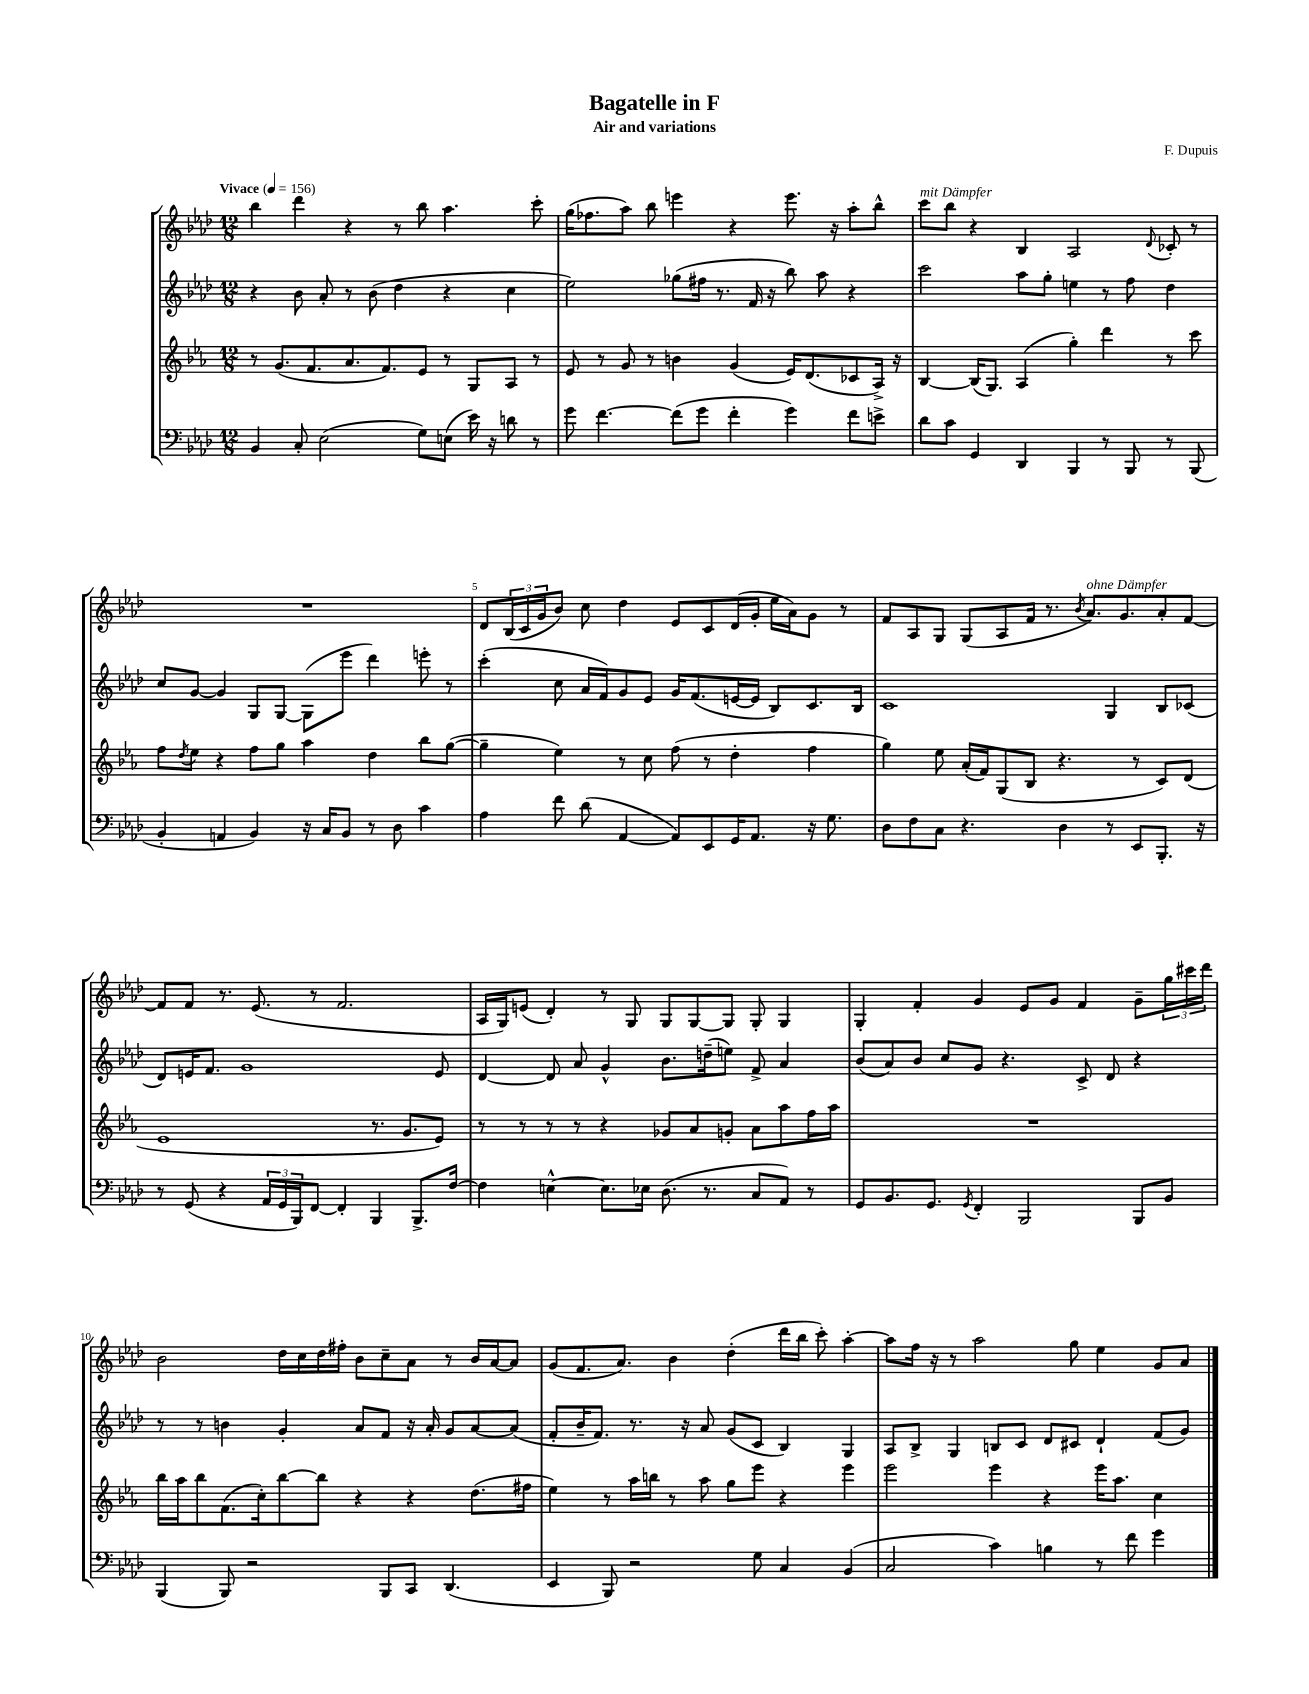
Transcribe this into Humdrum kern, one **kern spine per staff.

**kern	**kern	**kern	**kern
*staff4	*staff3	*staff2	*staff1
*clefF4	*clefG2	*clefG2	*clefG2
*k[b-e-a-d-]	*k[b-e-a-]	*k[b-e-a-d-]	*k[b-e-a-d-]
*M12/8	*M12/8	*M12/8	*M12/8
*MM156	*MM156	*MM156	*MM156
4BB-/	8r	4r	4bb-\
.	(8.g/L	.	.
8C'/	.	8b-\	4ddd-\
.	8.f/	.	.
(2E-\	.	8a-'/	.
.	8.a-/	8r	4r
.	.	(8b-\	.
.	8.f/)	.	.
.	.	4dd-\	8r
8G\L)	8e-/J	.	8bb-\
(8E\J	8r	4r	4.aa-\
16e-\)	8G/L	.	.
16r	.	.	.
8d\	8A-/J	4cc\	.
8r	8r	.	8ccc'\
=	=	=	=
8g\	8e-/	2ee-\)	(16gg\LK
.	.	.	8.ff-\
[4.f\	8r	.	.
.	8g/	.	8aa-\J)
.	8r	.	8bb-\
(8f\]L	4b\	(8gg-\L	4eee\
8g\J	.	16ff#\Jk	.
.	.	8.r	.
4f'\	(4g/	.	4r
.	.	16f/	.
.	.	16r	.
4g\)	16e-/LK)	8bb-\)	8.eee\
.	(8.d/	.	.
.	.	8aa-\	.
.	.	.	16r
8f\L	8c-/	4r	8aa-'\L
8e^\J	16A-^/Jk)	.	8bb-^^\J
.	16r	.	.
=	=	=	=
8d-\L	[4B-/	2ccc\	8ccc\L
8c\J	.	.	8bb-\J
4GG/	(16B-/]LK	.	4r
.	8.G/J)	.	.
4DD-/	(4A-/	8aa-\L	4B-/
.	.	8gg'\J	.
4BBB-/	4gg'\)	4ee\	2A-/
8r	4ddd\	8r	.
8BBB-/	.	8ff\	.
.	.	.	8qqd-/
8r	8r	4dd-\	8c-'/
(8BBB-/	8ccc\	.	8r
=	=	=	=
4BB-'/	8ff\L	8cc/L	1.r
.	8qdd/	.	.
.	8ee-\J	[8g/J	.
4AA/	4r	4g/]	.
4BB-/)	8ff\L	8G/L	.
.	8gg\J	[8G/J	.
16r	4aa-\	(8G\]L	.
16C/LK	.	.	.
8BB-/J	.	8eee-\J	.
8r	4dd\	4ddd-\)	.
8D-\	.	.	.
4c\	8bb-\L	8eee'\	.
.	([8gg\J	8r	.
=	=	=	=
4A-\	4gg~\]	(4ccc'\	8d-/L
.	.	.	(24B-/L
.	.	.	24c/
.	.	.	24g/J
8f\	4ee-\)	8cc\	8b-/J)
(8d-\	.	16a-/LL	8cc\
.	.	16f/J)	.
[4AA-/	8r	8g/	4dd-\
.	8cc\	8e-/J	.
8AA-/]L)	(8ff\	16g/LK	8e-/L
.	.	(8.f/	.
8EE-/	8r	.	8c/
16GG/K	4dd'\	[16e/L	(16d-/L
8.AA-/J	.	16e/]JJ	16g'/JJ
.	.	8B-/L)	16ee-\LL
.	.	.	16a-\J)
16r	4ff\	8.c/	8g\J
8.G\	.	.	.
.	.	.	8r
.	.	16B-/Jk	.
=	=	=	=
8D-\L	4gg\)	1c	8f/L
8F\	.	.	8A-/
8C\J	8ee-\	.	8G/J
4.r	(16a-'/LL	.	(8G/L
.	16f/J)	.	.
.	(8G/	.	8A-/
.	8B-/J	.	16f/Jk
.	.	.	8.r
4D-\	4.r	.	.
.	.	.	8qb-/
.	.	.	8.a-/L)
8r	.	4G/	.
.	.	.	8.g/
8EE-/L	8r	.	.
8.BBB-'/J	8c/L)	8B-/L	8a-'/
.	(8d/J	(8c-/J	[8f/J
16r	.	.	.
=	=	=	=
8r	1e-	8d-/L)	8f/]L
(8GG/	.	16e/K	8f/J
.	.	8.f/J	.
4r	.	.	8.r
.	.	1g	.
.	.	.	(8.e-/
24AA-/LL	.	.	.
24GG/	.	.	.
24BBB-/J)	.	.	.
[8FF/J	.	.	8r
4FF'/]	.	.	2.f/
4BBB-/	8.r	.	.
.	8.g/L	.	.
8.BBB-^/L	.	.	.
.	8e-/J)	8e/	.
[16F/Jk	.	.	.
=	=	=	=
4F\]	8r	[4d-/	16A-/LL
.	.	.	16G/J)
.	8r	.	(8e/J
[4E^^\	8r	8d-/]	4d-'/)
.	8r	8a-/	.
8.E\]L	4r	4g^^/	8r
.	.	.	8G/
16E-\Jk	.	.	.
(8.D-\	8g-/L	8.b-\L	8G/L
.	8a-/	.	[8G/
8.r	.	(16dd~\k	.
.	8g'/J	8ee\J)	8G/]J
8C/L	8a-\L	8f^/	8G'/
8AA-/J)	8aa-\	4a-/	4G/
8r	16ff\L	.	.
.	16aa-\JJ	.	.
=	=	=	=
8GG/L	1.r	(8b-/L	4G'/
8.BB-/	.	8a-/)	.
.	.	8b-/J	4f'/
8.GG/J	.	.	.
.	.	8cc/L	.
8qGG/	.	.	.
4FF'/	.	8g/J	4g/
.	.	4.r	.
2BBB-/	.	.	8e-/L
.	.	.	8g/J
.	.	8c^/	4f/
.	.	8d-/	.
8BBB-/L	.	4r	8g~\L
8BB-/J	.	.	24gg\L
.	.	.	24ccc#\
.	.	.	24ddd-\JJ
=	=	=	=
(4BBB-/	16bb-\LL	8r	2b-\
.	16aa-\J	.	.
.	8bb-\	8r	.
8BBB-/)	(8.f\	4b\	.
2r	.	.	.
.	16cc'\k)	.	.
.	[8bb-\	4g'/	16dd-\LL
.	.	.	16cc\
.	8bb-\]J	.	16dd-\
.	.	.	16ff#'\JJ
.	4r	8a-/L	8b-\L
8BBB-/L	.	8f/J	8cc~\
8CC/J	4r	16r	8a-\J
.	.	16a-'/	.
(4.DD-/	.	8g/L	8r
.	(8.dd\L	[8a-/	16b-/LL
.	.	.	[16a-/J
.	.	(8a-/]J	8a-/]J
.	16ff#\Jk	.	.
=	=	=	=
4EE-/	4ee-\)	8f'/L	(8g/L
.	.	16b-~/K	8.f/
.	.	8.f/J)	.
8BBB-/)	8r	.	.
.	.	.	8.a-/J)
2r	16aa-\LL	8.r	.
.	16bb\JJ	.	.
.	8r	.	4b-\
.	.	16r	.
.	8aa-\	8a-/	.
.	8gg\L	(8g/L	(4dd-'\
8G\	8eee-\J	8c/J	.
4C/	4r	4B-/)	16ddd-\LL
.	.	.	16bb-\JJ
.	.	.	8ccc'\)
(4BB-/	4eee-\	4G/	[4aa-'\
=	=	=	=
2C/	2eee-\	8A-/L	8aa-\]L
.	.	8B-^/J	16ff\Jk
.	.	.	16r
.	.	4G/	8r
.	.	.	2aa-\
4c\)	4eee-\	8B/L	.
.	.	8c/J	.
4B\	4r	8d-/L	.
.	.	8c#/J	8gg\
8r	16eee-\LK	4d-`/	4ee-\
.	8.aa-\J	.	.
8f\	.	.	.
4g\	4cc\	(8f/L	8g/L
.	.	8g/J)	8a-/J
==	==	==	==
*-	*-	*-	*-
